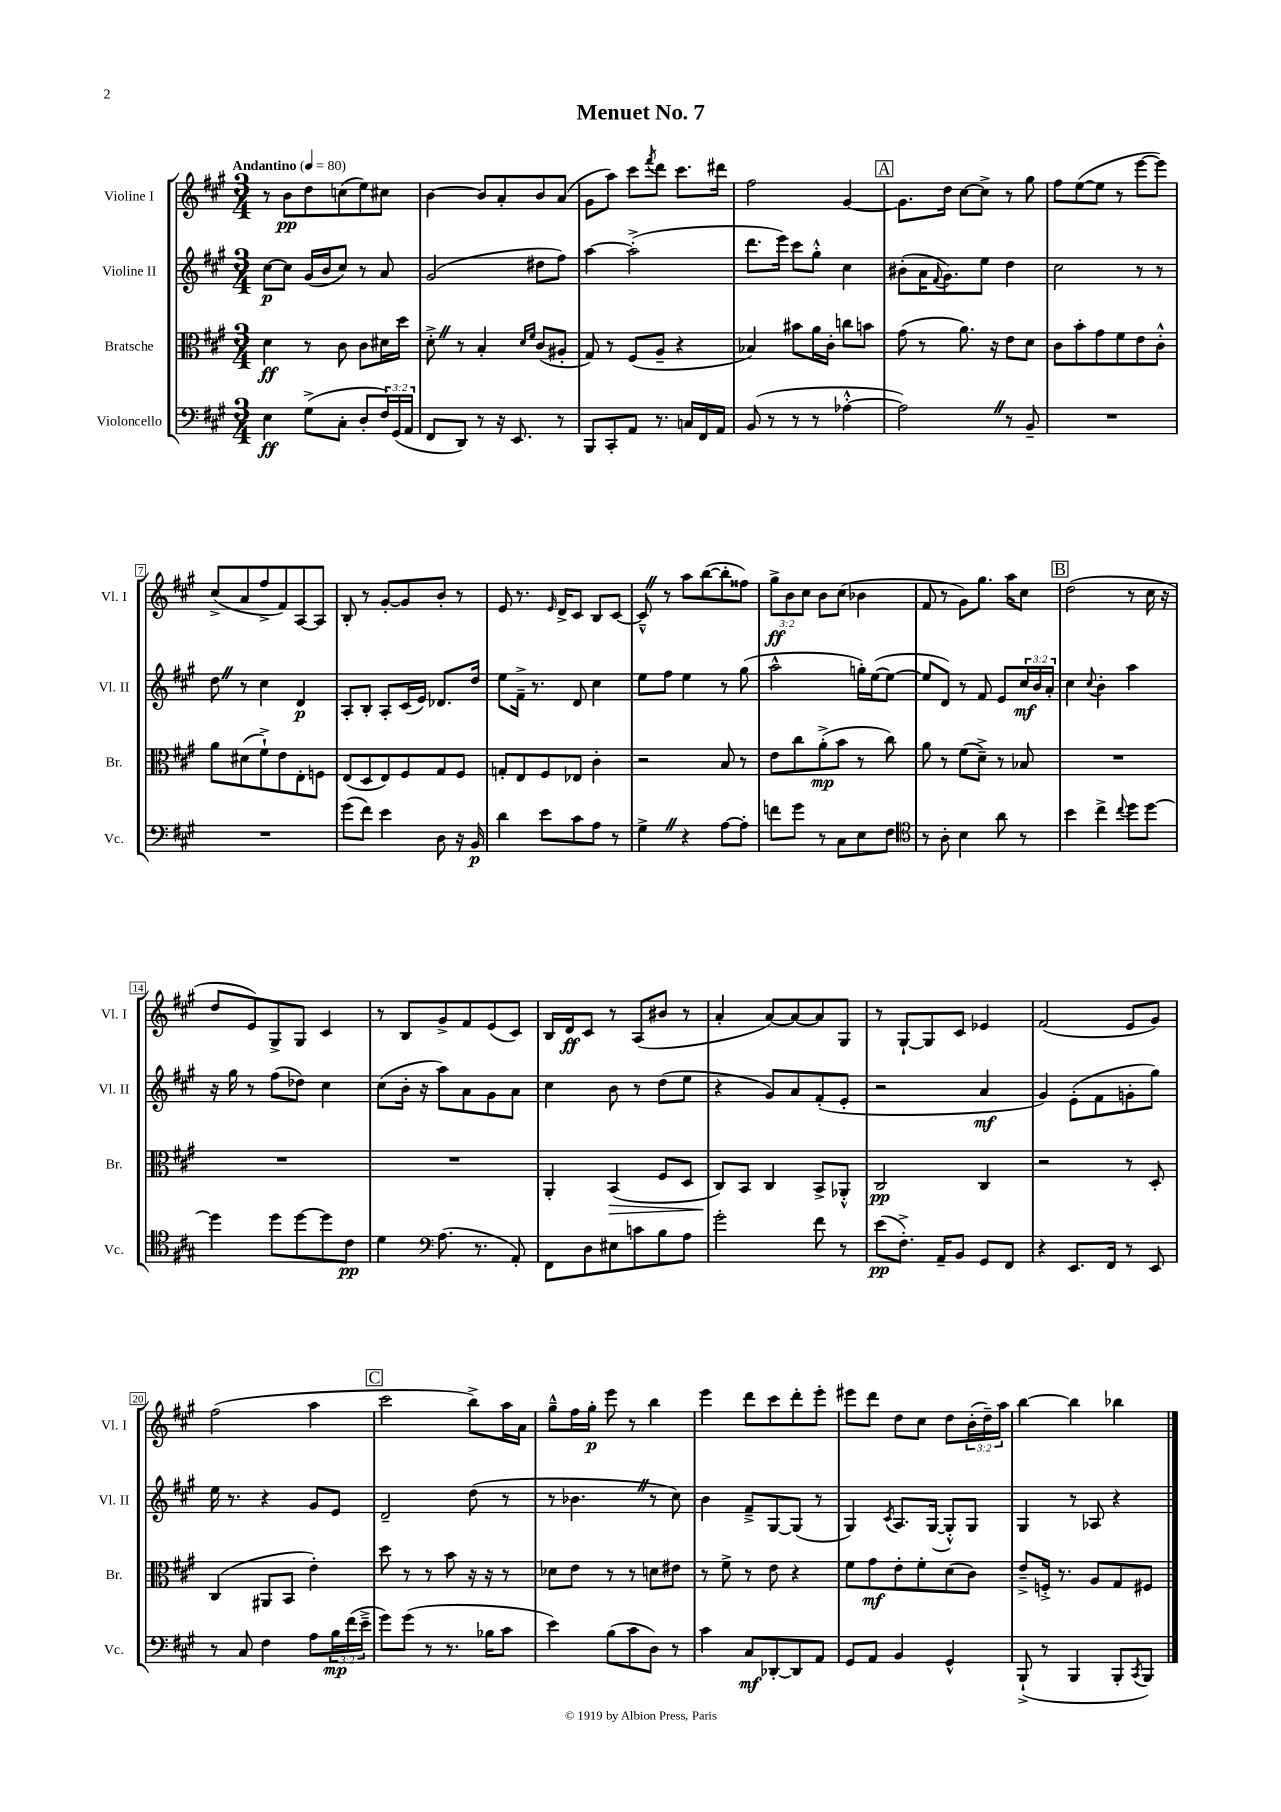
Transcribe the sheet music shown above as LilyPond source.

\header { title = "Menuet No. 7" }
<<
\new StaffGroup <<
\new Staff = "s0" \with { instrumentName = "Violine I" shortInstrumentName = "Vl. I" } {
    \clef treble \key a \major \numericTimeSignature \time 3/4 \override Staff.TupletNumber.text = #tuplet-number::calc-fraction-text \tempo "Andantino" 4 = 80
    r8 b'8\pp d''8 c''8( e''8) cis''8 |
    b'4~ b'8 a'8-. b'8 a'8( |
    gis'8 a''8) cis'''8 \acciaccatura { fis'''8 } d'''8 cis'''8. dis'''16 |
    fis''2 gis'4~ |
    \mark \markup { \box "A" } gis'8. d''16 cis''8~ cis''8-> r8 gis''8 |
    fis''8 e''8~( e''8 r8 e'''8~ e'''8) |
    cis''8->( a'8 fis''8-> fis'8) a8~ a8 |
    b8-. r8 gis'8~-. gis'8 b'8-. r8 |
    e'8 r8. \grace { e'16 } d'16-> cis'8 b8 cis'8~ |
    cis'8---^ \once \override BreathingSign.text = \markup { \musicglyph "scripts.caesura.straight" } \breathe r8 a''8 b''8~( b''8-. fisis''8) |
    \tuplet 3/2 { gis''8->\ff b'8 cis''8 } b'8 cis''8( bes'4 |
    fis'8 r8 gis'8) gis''8. a''16 cis''8 |
    \mark \markup { \box "B" } d''2( r8 cis''16 r16 |
    d''8 e'8) gis8-> gis8 cis'4 |
    r8 b8 gis'8-> fis'8 e'8( cis'8) |
    b16 d'16\ff cis'8 r8 a8( bis'8 r8 |
    a'4-. a'8~) a'8~ a'8 gis8 |
    r8 gis8~-! gis8 cis'8 ees'4 |
    fis'2( e'8 gis'8) |
    fis''2( a''4 |
    \mark \markup { \box "C" } cis'''2 b''8->) a''16 a'16 |
    gis''8---^ fis''16 gis''16-.\p e'''8 r8 b''4 |
    e'''4 d'''8 cis'''8 d'''8-. e'''8-. |
    eis'''8 d'''8 d''8 cis''8 d''8 \tuplet 3/2 { b'16-.( d''16--) a''16 } |
    b''4~ b''4 bes''4 \bar "|." |
}
\new Staff = "s1" \with { instrumentName = "Violine II" shortInstrumentName = "Vl. II" } {
    \clef treble \key a \major \numericTimeSignature \time 3/4 \override Staff.TupletNumber.text = #tuplet-number::calc-fraction-text
    cis''8~\p cis''8 gis'16( b'16 cis''8) r8 a'8 |
    gis'2( dis''8 fis''8) |
    a''4~ a''2-.->( |
    d'''8. e'''16) cis'''8 gis''8-.-^ cis''4 |
    \mark \markup { \box "A" } bis'8-.( a'16 \appoggiatura { fis'8 } gis'8.) e''8 d''4 |
    cis''2 r8 r8 |
    d''8 \once \override BreathingSign.text = \markup { \musicglyph "scripts.caesura.straight" } \breathe r8 cis''4 d'4\p |
    a8-. b8-. a8-. cis'16( e'16) des'8. d''16 |
    e''8 fis'16---> r8. d'8 cis''4 |
    e''8 fis''8 e''4 r8 gis''8( |
    a''2-^ g''16-.) e''16~( e''8~ |
    e''8 d'8) r8 fis'8 e'8 \tuplet 3/2 { cis''16\mf b'16 a'16-. } |
    \mark \markup { \box "B" } cis''4 \appoggiatura { cis''8 } b'4-. a''4 |
    r16 gis''16 r8 fis''8( des''8) cis''4 |
    cis''8( b'16-. r16 a''8) a'8 gis'8 a'8 |
    cis''4 b'8 r8 d''8( e''8 |
    r4 gis'8) a'8 fis'8-.( e'8-. |
    r2 a'4\mf |
    gis'4) e'8-.( fis'8 g'8-. gis''8) |
    e''16 r8. r4 gis'8 e'8 |
    \mark \markup { \box "C" } d'2-- d''8( r8 |
    r8 bes'4. \once \override BreathingSign.text = \markup { \musicglyph "scripts.caesura.straight" } \breathe r8 cis''8) |
    b'4 fis'8---> gis8~ gis8( r8 |
    gis4) \acciaccatura { cis'8 } a8. gis16~( gis8-.-^) gis8 |
    gis4 r8 aes8 r4 \bar "|." |
}
\new Staff = "s2" \with { instrumentName = "Bratsche" shortInstrumentName = "Br." } {
    \clef alto \key a \major \numericTimeSignature \time 3/4
    d'4\ff r8 cis'8 cis'8 dis'16 d''16 |
    d'8-.-> \once \override BreathingSign.text = \markup { \musicglyph "scripts.caesura.straight" } \breathe r8 b4-. \grace { d'16 fis'16 } cis'8( ais8-. |
    gis8) r8 fis8( a8-- r4 |
    bes4) bis'8 a'16 cis'16-. c''8 b'8 |
    \mark \markup { \box "A" } gis'8( r8 a'8.) r16 e'8 d'8 |
    cis'8 b'8-. gis'8 fis'8 e'8 cis'8-.-^ |
    a'8 dis'8( fis'8-!->) e'8 e8-. f8 |
    e8( d8 e8) fis8 gis8 fis8 |
    g8-. e8 fis8 ees8 cis'4-. |
    r2 b8 r8 |
    e'8 cis''8 a'8-.->\mp( b'8 r8 cis''8) |
    a'8 r8 fis'8( d'8--->) r8 bes8 |
    \mark \markup { \box "B" } R2. |
    R2. |
    R2. |
    a,4-. b,4\>( fis8 d8 |
    cis8\!) b,8 cis4 b,8-> aes,8-.-^ |
    cis2\pp cis4 |
    r2 r8 d8-. |
    cis4( ais,8 b,8 e'4-.) |
    \mark \markup { \box "C" } d''8 r8 r8 b'8 r16 r16 r8 |
    des'8 e'8 r8 r8 d'8 eis'8 |
    r8 fis'8-> r8 e'8 r4 |
    fis'8 gis'8\mf e'8-. fis'8-. d'8( cis'8) |
    e'8---> f16-.-> r8. a8 gis8 fis8 \bar "|." |
}
\new Staff = "s3" \with { instrumentName = "Violoncello" shortInstrumentName = "Vc." } {
    \clef bass \key a \major \numericTimeSignature \time 3/4 \override Staff.TupletNumber.text = #tuplet-number::calc-fraction-text
    e4\ff gis8->( cis8-. d8-. \tuplet 3/2 { fis16) gis,16( a,16 } |
    fis,8 d,8) r8 r16 e,8. r8 |
    b,,8 cis,8-. a,8 r8. c16 fis,16 a,16 |
    b,8( r8 r8 r8 aes4~-.-^ |
    \mark \markup { \box "A" } aes2) \once \override BreathingSign.text = \markup { \musicglyph "scripts.caesura.straight" } \breathe r8 b,8-- |
    R2. |
    R2. |
    gis'8( fis'8) e'4 d8 r16 b,16\p |
    d'4 e'8 cis'8 a8 r8 |
    gis4-> \once \override BreathingSign.text = \markup { \musicglyph "scripts.caesura.straight" } \breathe r4 a8~ a8-. |
    f'8 gis'8 r8 cis8 e8 fis8 |
    \clef tenor r8 a8-. b4 a'8 r8 |
    \mark \markup { \box "B" } b'4 cis''4-> \appoggiatura { cis''8 } d''8 d''8~ |
    d''4 d''8 d''8~ d''8 cis'8\pp |
    d'4 \clef bass a8.( r8. a,8-.) |
    fis,8 d8 eis8 c'8 b8 a8 |
    gis'2-. fis'8 r8 |
    e'8\pp( fis8.-.->) a,16-- b,8 gis,8 fis,8 |
    r4 e,8. fis,16 r8 e,8 |
    r8 cis8 fis4 a8 \tuplet 3/2 { b16\mp fis'16( e'16---> } |
    \mark \markup { \box "C" } gis'8) gis'8( r8 r8. bes16 cis'8 |
    e'4) b8( cis'8 d8) r8 |
    cis'4 cis8\mf des,8~-. des,8 a,8 |
    gis,8 a,8 b,4 gis,4-^ |
    b,,8-!->( r8 b,,4 b,,8-. \acciaccatura { cis,8 } b,,8) \bar "|." |
}
>>
>>
\layout { \context { \Score \override BarNumber.stencil = #(make-stencil-boxer 0.1 0.3 ly:text-interface::print) } }
